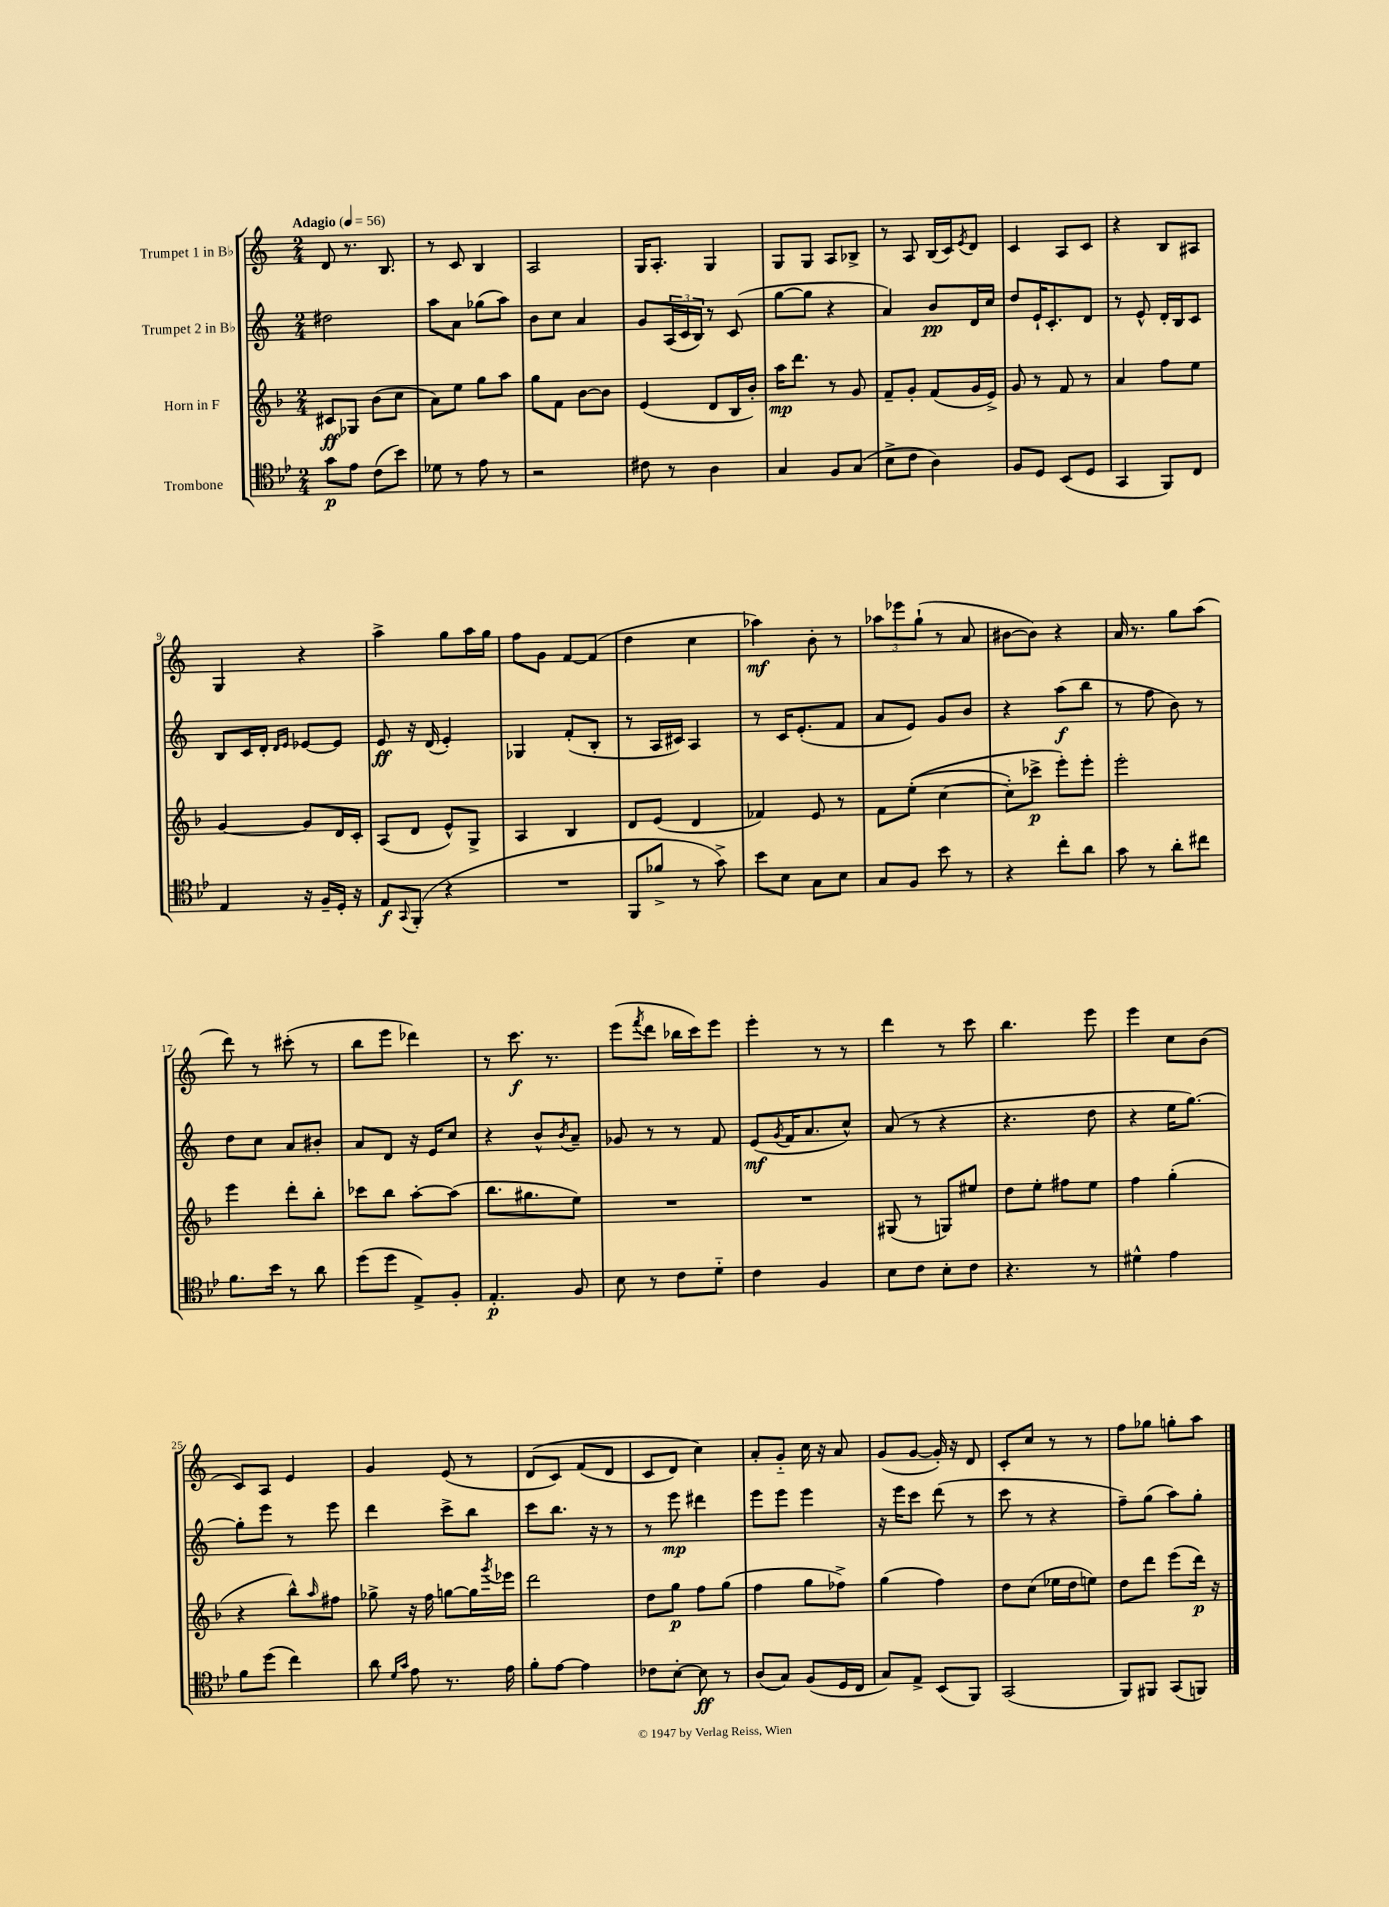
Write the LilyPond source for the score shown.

<<
\new StaffGroup <<
\new Staff = "s0" \with { instrumentName = "Trumpet 1 in Bb" } {
    \clef treble \key c \major \numericTimeSignature \time 2/4 \tempo "Adagio" 4 = 56
    d'8 r8. b8. |
    r8 c'8 b4 |
    a2 |
    g16 a8.-. g4 |
    g8 g8 a8 bes8-> |
    r8 a8 b16( c'16) \acciaccatura { e'8 } d'8 |
    c'4 a8 c'8 |
    r4 b8 ais8 |
    g4 r4 |
    a''4-> g''8 a''16 g''16 |
    f''8 g'8 f'8~ f'8( |
    d''4 c''4 |
    aes''4\mf) b'8-. r8 |
    \tuplet 3/2 { aes''8 ees'''8 g''8-!( } r8 a'8 |
    bis'8~ bis'8) r4 |
    a'16 r8. g''8 a''8( |
    d'''8) r8 cis'''8-.( r8 |
    b''8 e'''8 des'''4) |
    r8 c'''8.\f r8. |
    e'''8( \acciaccatura { f'''8 } d'''8 bes''16 c'''16) e'''8 |
    e'''4-. r8 r8 |
    d'''4 r8 c'''8 |
    b''4. e'''8 |
    e'''4 c''8 b'8( |
    c'8) a8 e'4 |
    g'4 e'8( r8 |
    d'8\( c'8) f'8( d'8 |
    c'8 d'8) c''4\) |
    a'8-. g'8-_ c''16 r16 a'8 |
    g'8( g'8~ g'16-.) r16 d'8 |
    c'8-. c''8 r8 r8 |
    f''8 ges''8 g''8-. a''8 \bar "|." |
}
\new Staff = "s1" \with { instrumentName = "Trumpet 2 in Bb" } {
    \clef treble \key c \major \numericTimeSignature \time 2/4
    dis''2 |
    a''8 a'8 ges''8( a''8) |
    b'8 c''8 a'4 |
    g'8 \tuplet 3/2 { a16( c'16 b16) } r8 c'8( |
    g''8~ g''8 r4 |
    a'4) b'8\pp d'16 c''16 |
    d''8 e'16-! c'8.-. d'8 |
    r8 e'8-^ d'16-. b16 c'8 |
    b8 c'16 d'16-. \grace { d'16 e'16 } ees'8~ ees'8 |
    e'8\ff r16 d'16( e'4-.) |
    ges4 f'8-.( b8-. |
    r8 a16 cis'16) a4 |
    r8 c'16 e'8.-.( f'8 |
    a'8 e'8) g'8 b'8 |
    r4 a''8\f( b''8 |
    r8 f''8 b'8) r8 |
    d''8 c''8 a'8 bis'8-. |
    a'8 d'8 r16 e'16 c''8 |
    r4 b'8-^ \acciaccatura { b'8 } a'8-- |
    ges'8 r8 r8 f'8 |
    e'8\mf( \acciaccatura { g'8 } f'16 a'8. c''8-^) |
    a'8( r8 r4 |
    r4. d''8 |
    r4 e''16 g''8.~) |
    g''8-. e'''8 r8 e'''8 |
    d'''4 c'''8-> b''8 |
    c'''8 b''8. r16 r8 |
    r8 e'''8\mp dis'''4 |
    e'''8 e'''8 e'''4 |
    r16 e'''16 c'''8 d'''8( r8 |
    c'''8 r8 r4 |
    f''8--) g''8( a''8) g''8-. \bar "|." |
}
\new Staff = "s2" \with { instrumentName = "Horn in F" } {
    \clef treble \key f \major \numericTimeSignature \time 2/4
    cis'8\ff ges8 bes'8( c''8 |
    a'8) e''8 g''8 a''8 |
    g''8 f'8 bes'8~ bes'8 |
    e'4( d'8 bes16 bes'16-.) |
    a''16\mp d'''8. r8 g'8 |
    f'8-- g'8-. f'8( g'16 e'16->) |
    g'8 r8 f'8 r8 |
    a'4 f''8 e''8 |
    g'4~ g'8 d'16 c'16-. |
    a8( d'8 e'8-^) g8-> |
    a4 bes4 |
    d'8 e'8( d'4 |
    fes'4) e'8 r8 |
    f'8 e''8-.(\( c''4~ |
    c''8-.) ces'''8->\p e'''8-.\) e'''8-. |
    e'''2-. |
    e'''4 d'''8-. bes''8-. |
    ces'''8 bes''8 a''8~-. a''8( |
    bes''8. gis''8. e''8) |
    R2 |
    R2 |
    gis8( r8 g8) eis''8 |
    d''8 e''8-. fis''8 e''8 |
    f''4 g''4-.( |
    r4 bes''8-^) \grace { a''16 } fis''8 |
    ges''8-> r16 f''16 g''8~ g''16 \acciaccatura { g'''8 } ees'''16 |
    d'''2 |
    d''8 g''8\p f''8 g''8( |
    f''4 g''8 fes''8->) |
    g''4( f''4) |
    d''8 c''8( ees''16 d''16 e''8) |
    d''8 d'''8 e'''8( d'''16\p) r16 \bar "|." |
}
\new Staff = "s3" \with { instrumentName = "Trombone" } {
    \clef tenor \key bes \major \numericTimeSignature \time 2/4
    g'8\p ees'8 c'8( bes'8) |
    des'8 r8 ees'8 r8 |
    r2 |
    cis'8 r8 a4 |
    g4 f8 g8( |
    bes8-> c'8 a4) |
    f8 d8 bes,8( d8 |
    g,4 f,8) c8 |
    ees4 r16 f16-- d16-. r16 |
    ees8\f \appoggiatura { g,8 } f,8-.( r4 |
    R2 |
    f,8 fes'8-> r8 g'8->) |
    bes'8 bes8 g8 bes8 |
    g8 f8 bes'8 r8 |
    r4 c''8-. a'8 |
    g'8 r8 a'8-. cis''8 |
    f'8. bes'16 r8 a'8 |
    d''8( d''8 ees8->) f8-. |
    ees4.-.\p f8 |
    bes8 r8 c'8 d'8-_ |
    c'4 f4 |
    bes8 c'8 bes8-. c'8 |
    r4. r8 |
    dis'4-^ ees'4 |
    f'8 d''8( c''4) |
    a'8 \grace { d'16 g'16 } ees'8 r8. ees'16 |
    f'8-. ees'8~ ees'4 |
    ces'8 bes8~-. bes8\ff r8 |
    a8( g8) f8( d16 c16 |
    g8) ees8-> bes,8( f,8) |
    g,2( |
    f,8) fis,8 g,8( f,8) \bar "|." |
}
>>
>>
